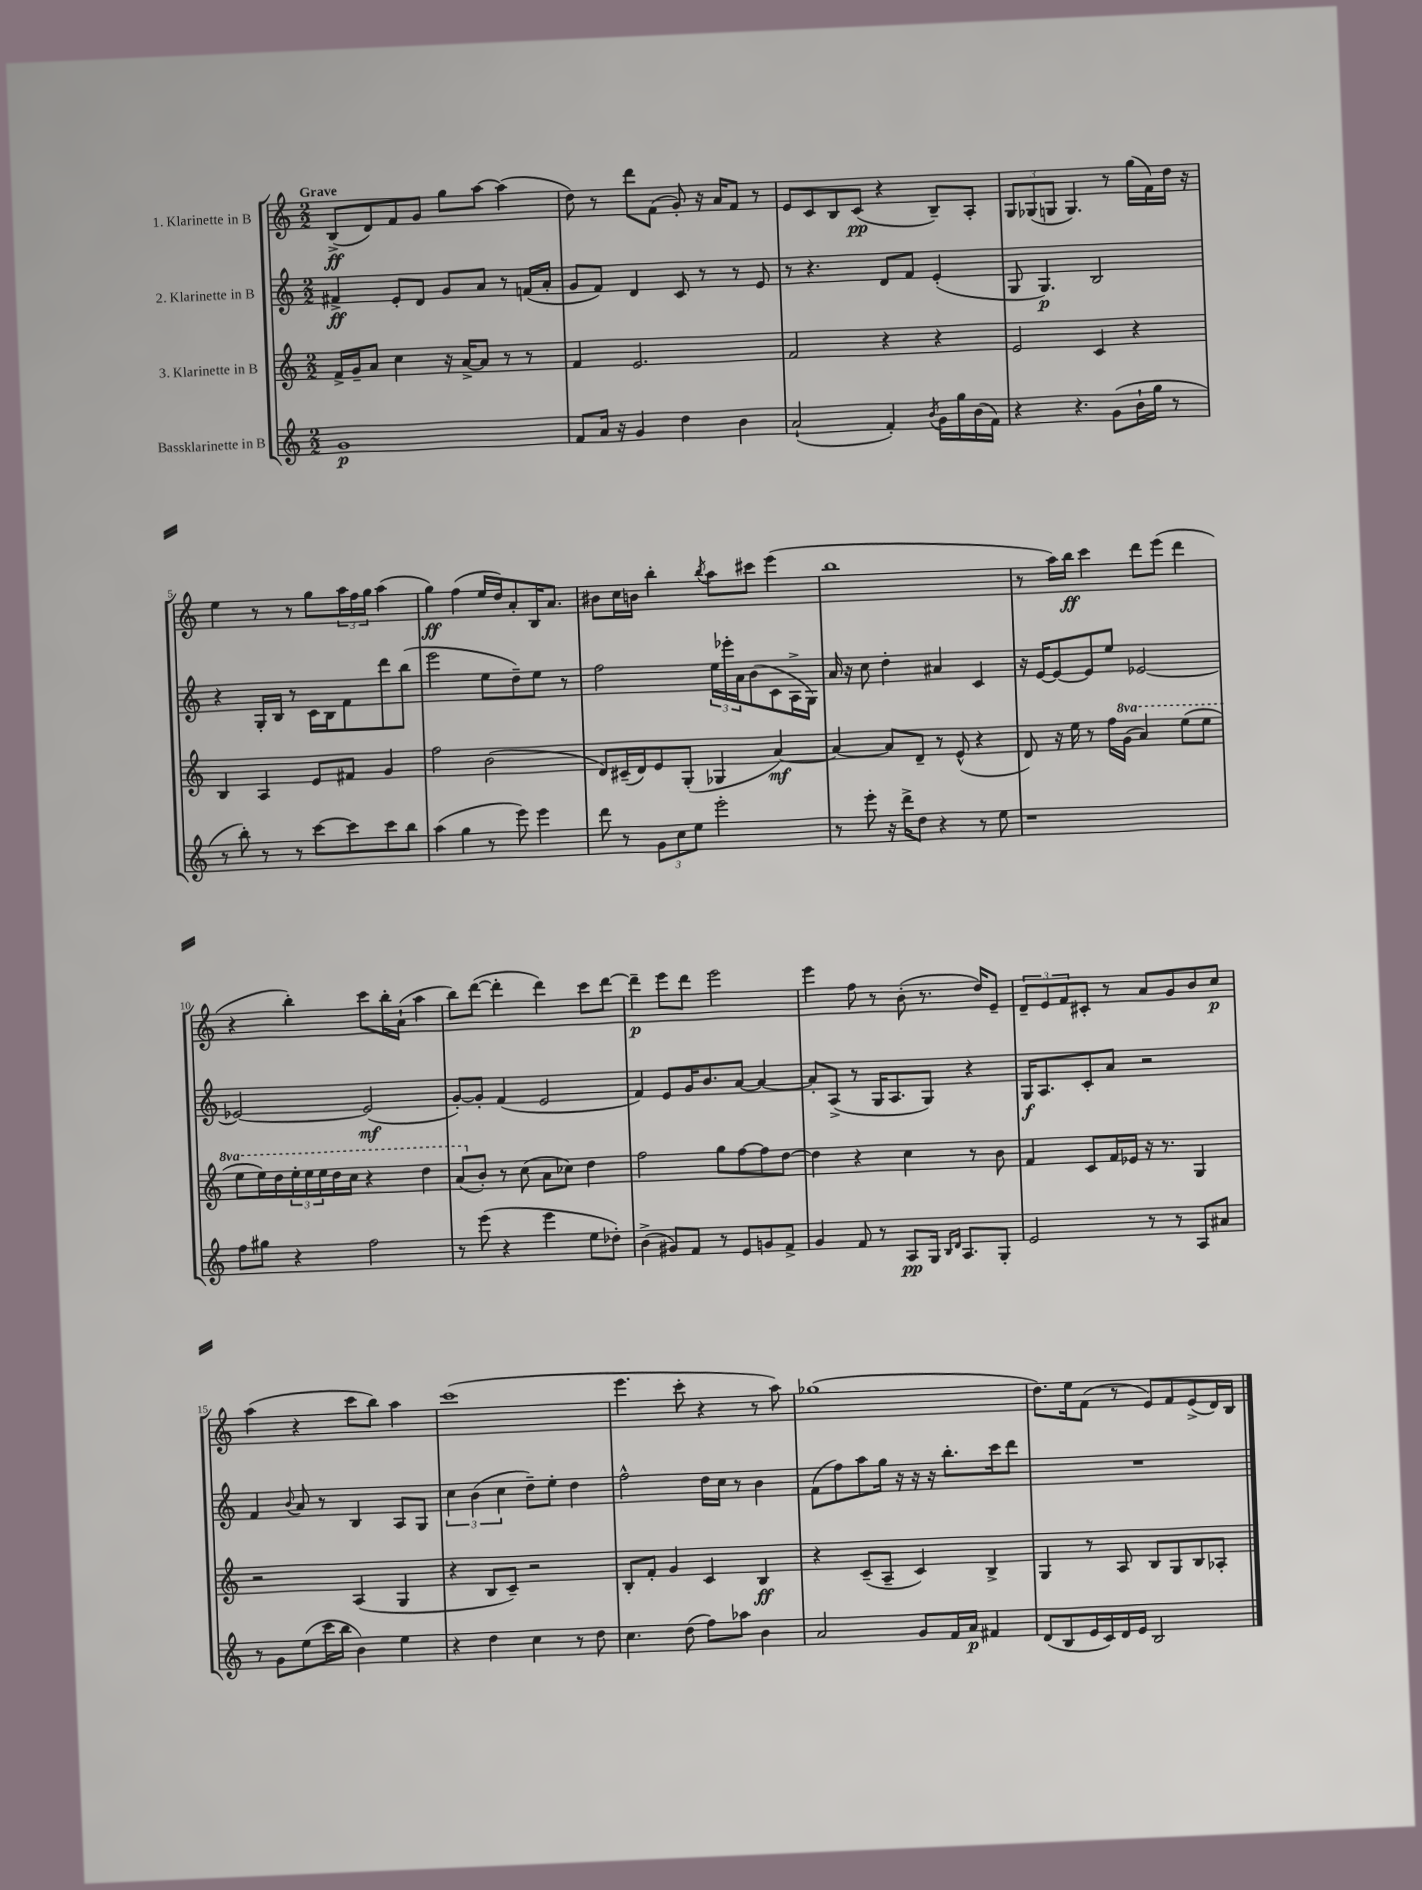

**kern	**dynam	**kern	**dynam	**kern	**dynam	**kern	**dynam
*part4	*part4	*part3	*part3	*part2	*part2	*part1	*part1
*staff4	*staff4	*staff3	*staff3	*staff2	*staff2	*staff1	*staff1
*I"Bassklarinette in B	*	*I"3. Klarinette in B	*	*I"2. Klarinette in B	*	*I"1. Klarinette in B	*
*clefG2	*	*clefG2	*	*clefG2	*	*clefG2	*
*k[]	*	*k[]	*	*k[]	*	*k[]	*
*M2/2	*	*M2/2	*	*M2/2	*	*M2/2	*
=1	=1	=1	=1	=1	=1	=1	=1
!	!	!	!	!	!	!LO:TX:a:B:t=Grave	!
1g	p	16f^/LL	.	4f#X^/	ff	(8B^/L	ff
.	.	16g~/J	.	.	.	.	.
.	.	8a/J	.	.	.	8d/)	.
.	.	4cc\	.	8e'/L	.	8f/	.
.	.	.	.	8d/J	.	8g/J	.
.	.	16r	.	8g/L	.	8gg\L	.
.	.	[16a^/KL	.	.	.	.	.
.	.	8a/J]	.	8a/J	.	[8aa\J	.
.	.	8r	.	8r	.	(4aa\]	.
.	.	8r	.	(16fn/LL	.	.	.
.	.	.	.	16a'/JJ	.	.	.
=2	=2	=2	=2	=2	=2	=2	=2
8f/L	.	4f/	.	8g/L	.	8dd\)	.
16a/Jk	.	.	.	8f/J)	.	8r	.
16r	.	.	.	.	.	.	.
4g/	.	2.e/	.	4d/	.	8ddd\L	.
.	.	.	.	.	.	(8f\J	.
4dd\	.	.	.	8c/	.	8g'/)	.
.	.	.	.	8r	.	16r	.
.	.	.	.	.	.	16a/KL	.
4b\	.	.	.	8r	.	8f/J	.
.	.	.	.	8e/	.	8r	.
=3	=3	=3	=3	=3	=3	=3	=3
(2a`/	.	2f/	.	8r	.	8e/L	.
.	.	.	.	4.r	.	8c/	.
.	.	.	.	.	.	8B/	.
.	.	.	.	.	.	(8c/J	pp
4f'/)	.	4r	.	8d/L	.	4r	.
.	.	.	.	8f/J	.	.	.
8qb/	.	.	.	.	.	.	.
16g\LL	.	4r	.	(4e'/	.	8B~/L)	.
16gg\	.	.	.	.	.	.	.
(16b\	.	.	.	.	.	8A'/J	.
16f\JJ)	.	.	.	.	.	.	.
=4	=4	=4	=4	=4	=4	=4	=4
4r	.	2e/	.	8G/	.	12G/L	.
.	.	.	.	.	.	(12G-X/	.
.	.	.	.	4.G/)	p	.	.
.	.	.	.	.	.	12Gn/J	.
4.r	.	.	.	.	.	4.G/)	.
.	.	4c/	.	2B/	.	.	.
(8g\L	.	.	.	.	.	8r	.
16b`\L	.	4r	.	.	.	(16gg\LL	.
16gg\JJ	.	.	.	.	.	16f\)	.
8r	.	.	.	.	.	16dd\JJ	.
.	.	.	.	.	.	16r	.
!!LO:LB:g=z
=5	=5	=5	=5	=5	=5	=5	=5
8r	.	4B/	.	4r	.	4ee\	.
8bb'\)	.	.	.	.	.	.	.
8r	.	4A/	.	16G'/LL	.	8r	.
.	.	.	.	16B/JJ	.	.	.
8r	.	.	.	8r	.	8r	.
[8ccc\L	.	8e/L	.	16c\LL	.	8gg\L	.
.	.	.	.	16B\J	.	.	.
8ccc\]	.	8f#X/J	.	8f\	.	24aa\L	.
.	.	.	.	.	.	24ff\	.
.	.	.	.	.	.	24gg\JJ	.
8ccc\	.	4g/	.	8ddd\	.	(4aa\	.
8bb\J	.	.	.	(8bb\J	.	.	.
=6	=6	=6	=6	=6	=6	=6	=6
(4aa\	.	2ff\	.	2eee\	.	4gg\)	ff
4gg\	.	.	.	.	.	(4ff\	.
8r	.	(2b\	.	8ee\L	.	16ee/LL	.
.	.	.	.	.	.	16dd/J)	.
8eee\)	.	.	.	8dd~\)	.	8a'/	.
4eee\	.	.	.	8ee\J	.	16B/K	.
.	.	.	.	.	.	8.a/J	.
.	.	.	.	8r	.	.	.
=7	=7	=7	=7	=7	=7	=7	=7
8ddd\	.	8d/L)	.	2ff\	.	8b#X\L	.
8r	.	(16c#X~/L	.	.	.	16cc\L	.
.	.	16d/J)	.	.	.	16bn\JJ	.
12g\L	.	8e/	.	.	.	4bb'\	.
12cc\	.	.	.	.	.	.	.
.	.	(8G'/J	.	.	.	.	.
12ee\J	.	.	.	.	.	.	.
.	.	.	.	.	.	8qbb/	.
2eee'\	.	4G-X/	.	24ee\LL	.	8aa\L	.
.	.	.	.	24eee-X'\	.	.	.
.	.	.	.	24a\J	.	.	.
.	.	.	.	(8b\	.	8ccc#X\J	.
.	.	[4a/)	mf	8c\	.	(4eee\	.
.	.	.	.	16A^\L	.	.	.
.	.	.	.	16G\JJ)	.	.	.
=8	=8	=8	=8	=8	=8	=8	=8
8r	.	4a/_	.	16a/	.	1bb	.
.	.	.	.	16r	.	.	.
8eee'\	.	.	.	8cc\	.	.	.
16r	.	8a/L]	.	4dd'\	.	.	.
16ddd^\KL	.	.	.	.	.	.	.
8dd\J	.	8d~/J	.	.	.	.	.
4r	.	8r	.	4a#X/	.	.	.
.	.	(8e^^/	.	.	.	.	.
8r	.	4r	.	4c/	.	.	.
8ee\	.	.	.	.	.	.	.
=9	=9	=9	=9	=9	=9	=9	=9
1r	.	8d/)	.	16r	.	8r	.
.	.	.	.	[16e/KL	.	.	.
.	.	16r	.	8e/_	.	16aa\LL)	.
.	.	16ee\	.	.	.	16bb\JJ	ff
.	.	8r	.	8e/]	.	4ccc\	.
.	.	16ff\LL	.	8ee/J	.	.	.
*	*	*8va	*	*	*	*	*
.	.	(16gg\JJ	.	.	.	.	.
.	.	4aa/)	.	[2e-X/	.	8ddd\L	.
.	.	.	.	.	.	(8eee\J	.
.	.	(8eee\L	.	.	.	4ddd\	.
.	.	8eee\J	.	.	.	.	.
!!LO:LB:g=z
=10	=10	=10	=10	=10	=10	=10	=10
8ff\L	.	8eee\L	.	2e-X/_	.	4r	.
8gg#X\J	.	16eee\L)	.	.	.	.	.
.	.	16ddd\	.	.	.	.	.
4r	.	24eee'\	.	.	.	4bb'\)	.
.	.	24eee\	.	.	.	.	.
.	.	24eee\	.	.	.	.	.
.	.	16ddd\	.	.	.	.	.
.	.	16ccc\JJ	.	.	.	.	.
2ff\	.	4r	.	(2e-/]	mf	8ccc\L	.
.	.	.	.	.	.	16bb'\L	.
.	.	.	.	.	.	(16a`\JJ	.
.	.	4ddd\	.	.	.	4aa\	.
=11	=11	=11	=11	=11	=11	=11	=11
8r	.	(8aa/L	.	[8g'/L)	.	8bb\L)	.
*	*	*X8va	*	*	*	*	*
(8eee\	.	8b'/J)	.	8g'/J]	.	([8ddd\J	.
4r	.	8r	.	(4f/	.	4ddd'\]	.
.	.	(8cc\	.	.	.	.	.
4eee\	.	8a\L	.	2e/	.	4ddd\)	.
.	.	8cc-X\J)	.	.	.	.	.
8ee\L	.	4dd\	.	.	.	8ccc\L	.
8dd-X'\J)	.	.	.	.	.	[8ddd\J	.
=12	=12	=12	=12	=12	=12	=12	=12
(4b^\	.	2ff\	.	4f/)	.	4ddd~\]	p
8g#X/L)	.	.	.	8e/L	.	8eee\L	.
8f/J	.	.	.	16g/K	.	8ddd\J	.
.	.	.	.	8.b/	.	.	.
8r	.	8gg\L	.	.	.	2eee\	.
8e/L	.	[8ff\	.	[8a/J	.	.	.
8gn/	.	8ff\]	.	4a/_	.	.	.
8f^/J	.	[8dd\J	.	.	.	.	.
=13	=13	=13	=13	=13	=13	=13	=13
4g/	.	4dd\]	.	8a'/L]	.	4eee\	.
.	.	.	.	(8A^/J	.	.	.
8f/	.	4r	.	8r	.	8ff\	.
8r	.	.	.	16G/KL	.	8r	.
.	.	.	.	8.A/	.	.	.
8A/L	pp	4cc\	.	.	.	(8b'\	.
16G/Jk	.	.	.	8G/J)	.	8.r	.
16qqB/LL	.	.	.	.	.	.	.
16qqd/JJ	.	.	.	.	.	.	.
8.A/L	.	.	.	.	.	.	.
.	.	8r	.	4r	.	.	.
.	.	.	.	.	.	16dd/KL)	.
8G'/J	.	8b\	.	.	.	8e~/J	.
=14	=14	=14	=14	=14	=14	=14	=14
2e/	.	4f/	.	16G/KL	f	12d~/L	.
.	.	.	.	8.A/	.	.	.
.	.	.	.	.	.	12e/	.
.	.	.	.	.	.	12f/	.
.	.	8c/L	.	8c'/	.	8c#X'/J	.
.	.	16f/L	.	8a/J	.	8r	.
.	.	16e-X/JJ	.	.	.	.	.
8r	.	16r	.	2r	.	8a/L	.
.	.	8.r	.	.	.	.	.
8r	.	.	.	.	.	8g/	.
8A/L	.	4G/	.	.	.	8b/	.
8a#X/J	.	.	.	.	.	8cc/J	p
!!LO:LB:g=z
=15	=15	=15	=15	=15	=15	=15	=15
8r	.	2r	.	4f/	.	(4aa\	.
8g\L	.	.	.	.	.	.	.
.	.	.	.	8qqb/	.	.	.
(8ee\	.	.	.	8a/	.	4r	.
16ccc\L	.	.	.	8r	.	.	.
16bb\JJ	.	.	.	.	.	.	.
4b\)	.	(4A/	.	4B/	.	8ccc\L	.
.	.	.	.	.	.	8bb\J)	.
4ee\	.	4G/	.	8A/L	.	4aa\	.
.	.	.	.	8G/J	.	.	.
=16	=16	=16	=16	=16	=16	=16	=16
4r	.	4r	.	6cc\	.	(1ccc	.
.	.	.	.	(6b\	.	.	.
4dd\	.	8B/L	.	.	.	.	.
.	.	.	.	6cc\	.	.	.
.	.	8c~/J)	.	.	.	.	.
4cc\	.	2r	.	8dd~\L)	.	.	.
.	.	.	.	8ee'\J	.	.	.
8r	.	.	.	4dd\	.	.	.
8dd\	.	.	.	.	.	.	.
=17	=17	=17	=17	=17	=17	=17	=17
4.cc\	.	8B'/L	.	2ff^^\	.	4.eee\	.
.	.	8f'/J	.	.	.	.	.
.	.	4g/	.	.	.	.	.
(8dd\	.	.	.	.	.	8ccc'\	.
8ff\L)	.	4c/	.	16dd\LL	.	4r	.
.	.	.	.	16cc\JJ	.	.	.
8aa-X\J	.	.	.	8r	.	.	.
4b\	.	4B/	ff	4b\	.	8r	.
.	.	.	.	.	.	8aa\)	.
=18	=18	=18	=18	=18	=18	=18	=18
2a/	.	4r	.	(8f\L	.	(1gg-X	.
.	.	.	.	8ff\)	.	.	.
.	.	(8c~/L	.	8aa\	.	.	.
.	.	8A~/J	.	16gg\Jk	.	.	.
.	.	.	.	16r	.	.	.
8g/L	.	4c/)	.	16r	.	.	.
.	.	.	.	16r	.	.	.
16f/L	.	.	.	8.bb'\L	.	.	.
16a/JJ	p	.	.	.	.	.	.
4f#X/	.	4B^/	.	.	.	.	.
.	.	.	.	16ccc\k	.	.	.
.	.	.	.	8ddd\J	.	.	.
=19	=19	=19	=19	=19	=19	=19	=19
(8d/L	.	4G/	.	1r	.	8.dd\L)	.
8B/	.	.	.	.	.	.	.
.	.	.	.	.	.	16ee\k	.
16e/L	.	8r	.	.	.	(8f\J	.
16c/)	.	.	.	.	.	.	.
16d/	.	8A/	.	.	.	8r	.
16e/JJ	.	.	.	.	.	.	.
2B/	.	8B/L	.	.	.	8e/L)	.
.	.	8G/	.	.	.	8f/	.
.	.	8B/	.	.	.	(8e^/	.
.	.	8A-X'/J	.	.	.	16d/L)	.
.	.	.	.	.	.	16B/JJ	.
==	==	==	==	==	==	==	==
*-	*-	*-	*-	*-	*-	*-	*-
